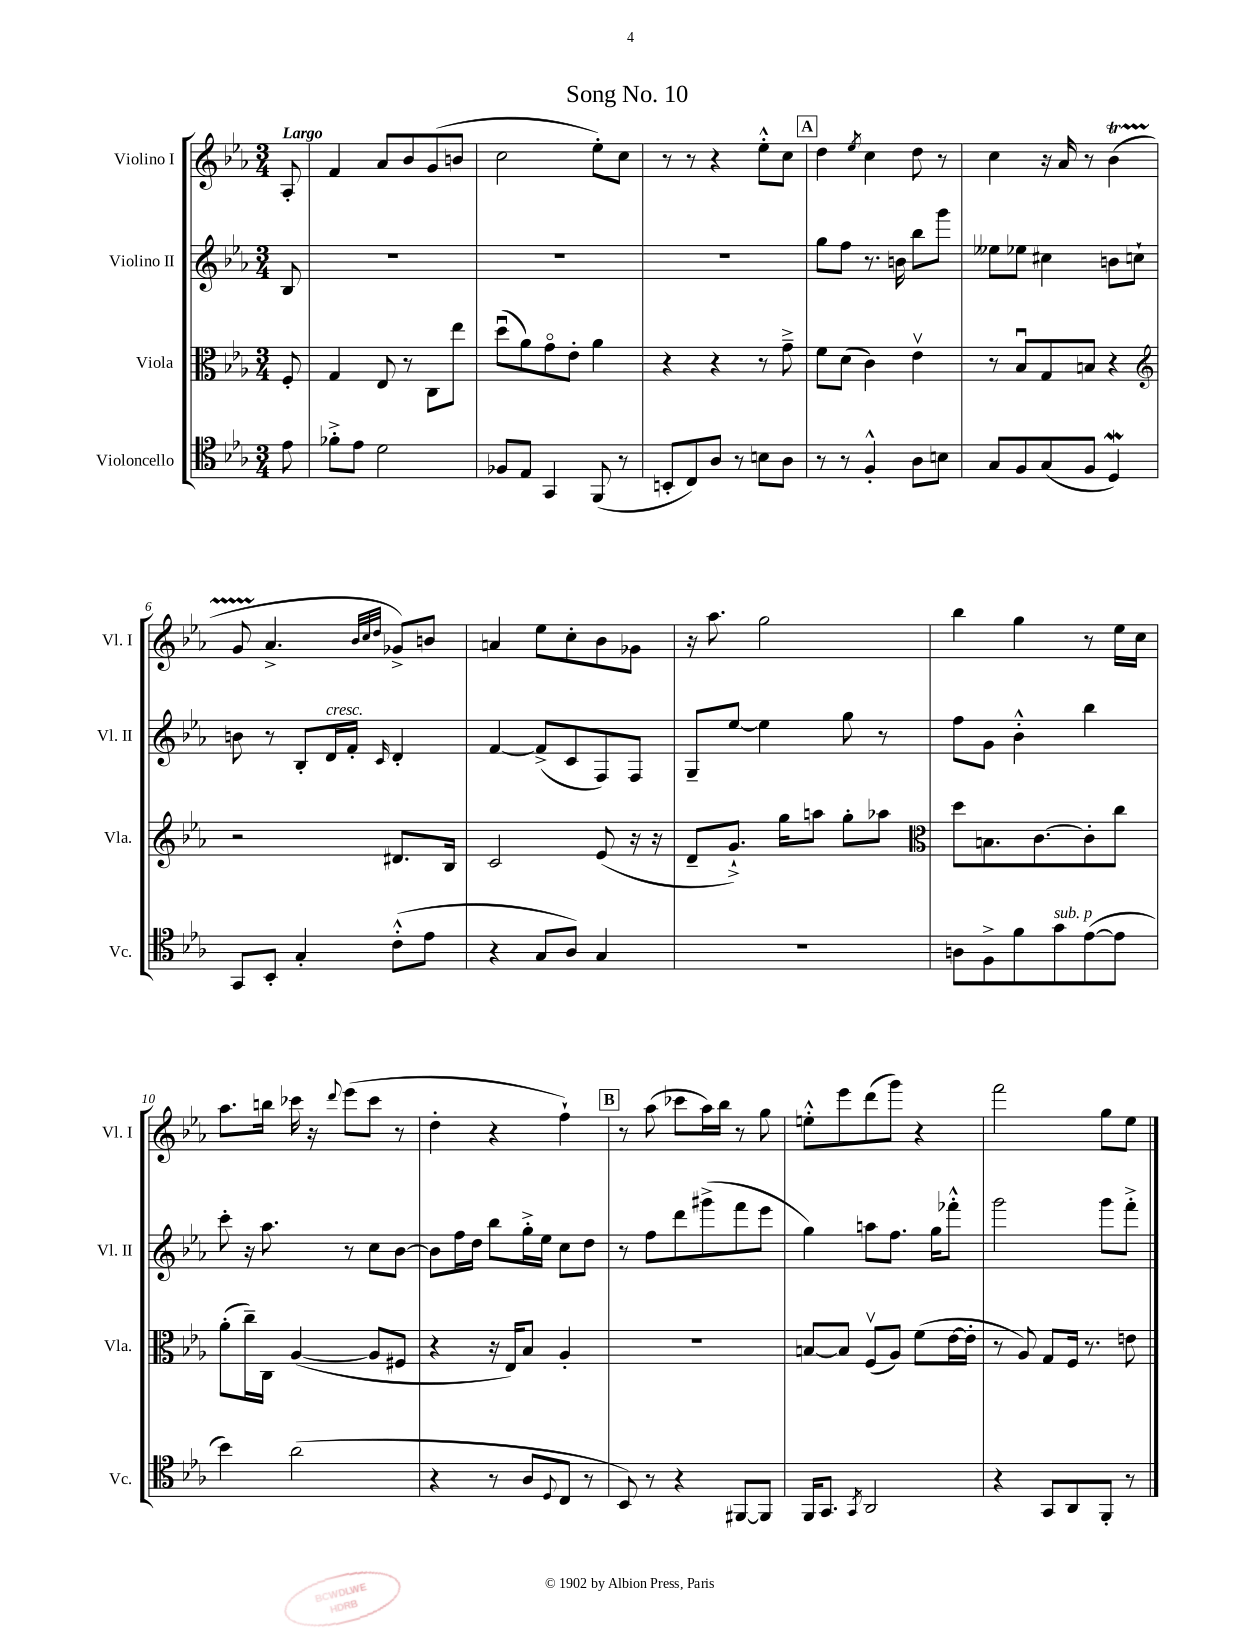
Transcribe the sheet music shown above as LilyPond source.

\header { title = "Song No. 10" }
<<
\new StaffGroup <<
\new Staff = "s0" \with { instrumentName = "Violino I" shortInstrumentName = "Vl. I" } {
    \clef treble \key ees \major \numericTimeSignature \time 3/4 \partial 8 \tempo "Largo"
    aes8-. |
    f'4 aes'8 bes'8 g'8( b'8 |
    c''2 ees''8-.) c''8 |
    r8 r8 r4 ees''8-.-^ c''8 |
    \mark \markup { \box "A" } d''4 \acciaccatura { ees''8 } c''4 d''8 r8 |
    c''4 r16 aes'16 r8 bes'4\startTrillSpan( |
    g'8 aes'4.->\stopTrillSpan \grace { bes'32 c''32 d''32 } ges'8->) b'8 |
    a'4 ees''8 c''8-. bes'8 ges'8 |
    r16 aes''8. g''2 |
    bes''4 g''4 r8 ees''16 c''16 |
    aes''8. b''16 ces'''16 r16 \appoggiatura { d'''8 } ees'''8( ces'''8 r8 |
    d''4-. r4 f''4-!) |
    \mark \markup { \box "B" } r8 aes''8( ces'''8 aes''16) bes''16 r8 g''8 |
    e''8-.-^ ees'''8 d'''8( g'''8) r4 |
    f'''2 g''8 ees''8 \bar "|." |
}
\new Staff = "s1" \with { instrumentName = "Violino II" shortInstrumentName = "Vl. II" } {
    \clef treble \key ees \major \numericTimeSignature \time 3/4 \partial 8
    bes8 |
    R2. |
    R2. |
    R2. |
    \mark \markup { \box "A" } g''8 f''8 r8. b'16 bes''8 g'''8 |
    eeses''8 ees''8 cis''4 b'8 c''8-! |
    b'8 r8 bes8-. d'16^\markup { \italic "cresc." } f'16-. \grace { c'16 } d'4-. |
    f'4~ f'8->( c'8 f8) f8 |
    g8-- ees''8~ ees''4 g''8 r8 |
    f''8 g'8 bes'4-.-^ bes''4 |
    c'''8-. r16 aes''8. r8 c''8 bes'8~ |
    bes'8 f''16 d''16 bes''8 g''16-.-> ees''16 c''8 d''8 |
    \mark \markup { \box "B" } r8 f''8 d'''8 gis'''8->( f'''8 ees'''8 |
    g''4) a''8 f''8. g''16 fes'''8-.-^ |
    g'''2 g'''8 f'''8-.-> \bar "|." |
}
\new Staff = "s2" \with { instrumentName = "Viola" shortInstrumentName = "Vla." } {
    \clef alto \key ees \major \numericTimeSignature \time 3/4 \partial 8
    f8-. |
    g4 ees8 r8 c8 ees''8 |
    d''8\downbow( aes'8) g'8\flageolet ees'8-. aes'4 |
    r4 r4 r8 g'8---> |
    \mark \markup { \box "A" } f'8 d'8( c'4) ees'4\upbow |
    r8 bes8\downbow g8 b8 r4 |
    \clef treble r2 dis'8. bes16 |
    c'2 ees'8( r16 r16 |
    d'8-- g'8.-!->) g''16 a''8 g''8-. aes''8 |
    \clef alto d''8 b8. c'8.~ c'8-. c''8 |
    aes'8-.( c''16--) c16 aes4~( aes8 fis8 |
    r4 r16 ees16) bes8 aes4-. |
    \mark \markup { \box "B" } R2. |
    b8~ b8 f8\upbow( aes8) f'8( ees'16~ ees'16-. |
    r8 aes8) g8 f16 r8. e'8 \bar "|." |
}
\new Staff = "s3" \with { instrumentName = "Violoncello" shortInstrumentName = "Vc." } {
    \clef tenor \key ees \major \numericTimeSignature \time 3/4 \partial 8
    ees'8 |
    fes'8-.-> ees'8 d'2 |
    fes8 ees8 g,4 f,8( r8 |
    b,8-. c8) aes8 r8 b8 aes8 |
    \mark \markup { \box "A" } r8 r8 f4-.-^ aes8 b8 |
    g8 f8 g8( f8 d4\mordent) |
    g,8 bes,8-. g4-. c'8-.-^( ees'8 |
    r4 g8 aes8) g4 |
    R2. |
    a8 f8-> f'8 g'8^\markup { \italic "sub. p" } ees'8~( ees'8 |
    bes'4) aes'2( |
    r4 r8 aes8 \appoggiatura { d8 } c8 r8 |
    \mark \markup { \box "B" } bes,8) r8 r4 fis,8~ fis,8 |
    f,16 g,8. \acciaccatura { g,8 } aes,2 |
    r4 g,8 aes,8 f,8-. r8 \bar "|." |
}
>>
>>
